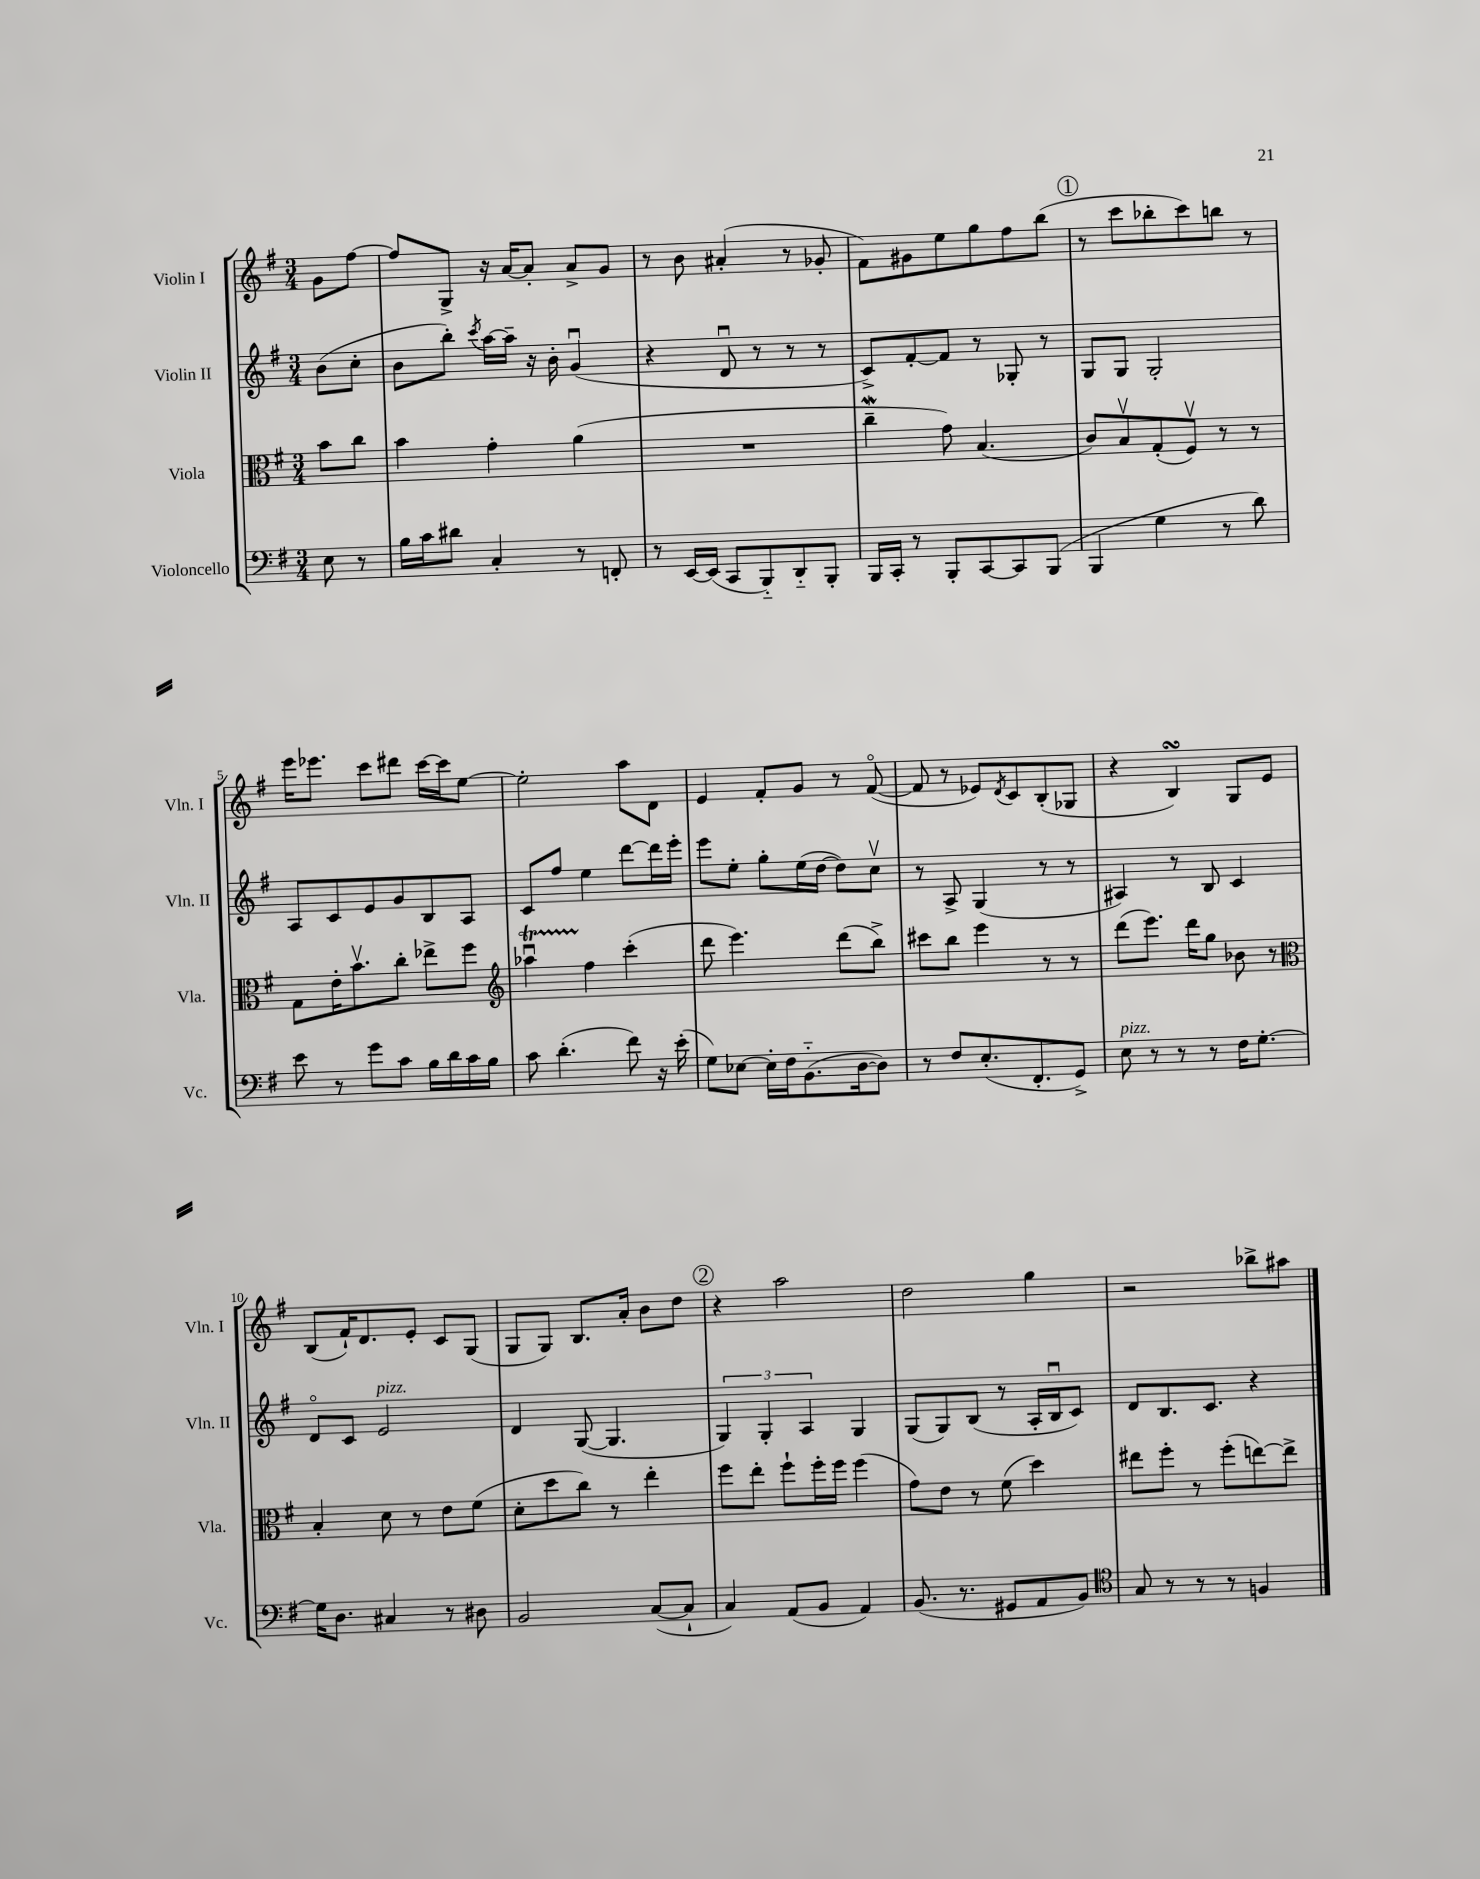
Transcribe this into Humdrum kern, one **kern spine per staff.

**kern	**kern	**kern	**kern
*part4	*part3	*part2	*part1
*staff4	*staff3	*staff2	*staff1
*I"Violoncello	*I"Viola	*I"Violin II	*I"Violin I
*I'Vc.	*I'Vla.	*I'Vln. II	*I'Vln. I
*clefF4	*clefC3	*clefG2	*clefG2
*k[f#]	*k[f#]	*k[f#]	*k[f#]
*M3/4	*M3/4	*M3/4	*M3/4
=	=	=	=
8E\	8b\L	(8b\L	8g\L
8r	8cc\J	8cc'\J	[8ff#\J
=1	=1	=1	=1
16B\LL	4b\	8b\L	8ff#/L]
16c\J	.	.	.
8d#X\J	.	8bb'\J)	8G^/J
.	.	8qccc/	.
4C'/	4g'\	[16aa\LL	16r
.	.	16aa~\JJ]	[16a/KL
.	.	16r	8a'/J]
.	.	16b'\	.
8r	(4a\	(4gu/	8a^/L
8FFn'/	.	.	8g/J
=2	=2	=2	=2
8r	2.r	4r	8r
[16EE/LL	.	.	8b\
(16EE/JJ]	.	.	.
8CC/L	.	8du/	(4a#X'/
8BBB/)	.	8r	.
8DD/	.	8r	8r
8BBB'/J	.	8r	8g-X'/
=3	=3	=3	=3
16BBB/LL	4ccw~\	8c^/L)	8f#\L)
16CC'/JJ	.	.	.
8r	.	[8f#'/	8g#X\
8BBB'/L	8g\)	8f#/J]	8ee\
[8CC/	(4.B/	8r	8gg\
8CC/]	.	8G-X'/	8ff#\
(8BBB/J	.	8r	(8bb\J
!!LO:REH:place=s1:t=1
=4	=4	=4	=4
4BBB/	8c/L)	8G/L	8r
.	8Bv/	8G/J	8ccc\L
4G\	(8G'/	2G'/	8bb-X'\
.	8F#v/J)	.	8ccc\)
8r	8r	.	8bbn\J
8d\)	8r	.	8r
!!LO:LB:g=z
=5	=5	=5	=5
8e\	8G\L	8A/L	16eee\KL
.	.	.	8.eee-X\J
8r	16e'\K	8c/	.
.	8.bv\	.	.
8g\L	.	8e/	8ccc\L
8c\J	8cc'\J	8g/	8ddd#X\J
16B\LL	8ee-X^\L	8B/	[16ccc\LL
16d\	.	.	16ccc\J]
16c\	8ff#\J	8A/J	[8ee\J
16B\JJ	.	.	.
=6	=6	=6	=6
*	*clefG2	*	*
8c\	4aa-XTu\	8c/L	2ee'\]
(4.d'\	.	8ff#/J	.
.	4ff#\	4ee\	.
8f#\)	(4ccc'\	[8ddd\L	8aa\L
16r	.	16ddd\L]	8d\J
(16e'\	.	16eee'\JJ	.
=7	=7	=7	=7
8G\L)	8ddd\	8eee\L	4e/
[8E-X\J	4.eee\)	8ee'\J	.
16E-'\LL]	.	8gg'\L	8f#'/L
16F#\J	.	.	.
(8.BB\	.	(16ee\L	8g/J
.	.	[16dd\JJ	.
.	(8ddd\L	8dd\L])	8r
[16D\k	.	.	.
8D\J])	8bb^\J)	8ccv\J	([8f#/
=8	=8	=8	=8
8r	8ccc#X\L	8r	8f#/]
8F#/L	8bb\J	8A^/	8r
(8.E'/	4eee\	(4G/	8e-X/L)
.	.	.	8qd/
.	.	.	8c/
8.FF#'/	.	.	.
.	8r	8r	(8B'/
8GG^/J)	8r	8r	8G-X/J
=9	=9	=9	=9
!LO:TX:a:i:t=pizz.	!	!	!
8E\	(8ddd\L	4A#X/)	4r
8r	8.eee\J)	.	.
8r	.	8r	4BsSsS/)
.	16ddd\KL	.	.
8r	8gg\J	8B/	.
16F#\KL	8b-X\	4c/	8G/L
[8.G'\J	.	.	.
.	8r	.	8e/J
!!LO:LB:g=z
=10	=10	=10	=10
*	*clefC3	*	*
16G\KL]	4B'/	8d/L	(8B/L
8.D\J	.	.	.
.	.	8c/J	16f#`/K)
.	.	.	8.d/
!	!	!LO:TX:a:i:t=pizz.	!
4C#X/	8d\	2e/	.
.	8r	.	8e'/J
8r	8e\L	.	8c/L
8D#X\	(8f#\J	.	(8G/J
=11	=11	=11	=11
2BB/	8d'\L	4d/	8G/L
.	8dd\	.	8G/J)
.	8cc\J)	([8G/	8.B/L
.	8r	4.G/]	.
.	.	.	16a'/Jk
([8C/L	4ee'\	.	8b\L
8C`/J]	.	.	8dd\J
!!LO:REH:place=s1:t=2
=12	=12	=12	=12
4C/)	8ff#\L	6G/)	4r
.	8ee'\J	.	.
.	.	6G'/	.
(8AA/L	8ff#`\L	.	2aa\
.	.	6A/	.
8BB/J	16ff#'\L	.	.
.	16ff#\JJ	.	.
4AA/)	(4ff#\	4G/	.
=13	=13	=13	=13
(8.BB/	8g\L)	(8G/L	2dd\
.	8e\J	8G/)	.
8.r	.	.	.
.	8r	(8B/J	.
8GG#X/L	(8f#\	8r	.
8AA/	4dd\)	16A'/LL	4gg\
.	.	16Bu/J	.
8BB/J)	.	8c/J)	.
=14	=14	=14	=14
*clefC4	*	*	*
8G/	8ee#X\L	8d/L	2r
8r	8ff#'\J	8.B/	.
8r	8r	.	.
.	.	8.c/J	.
8r	(8ff#'\L	.	.
4Fn/	[8een\)	4r	8bb-X^\L
.	8ee^\J]	.	8aa#X\J
==	==	==	==
*-	*-	*-	*-
